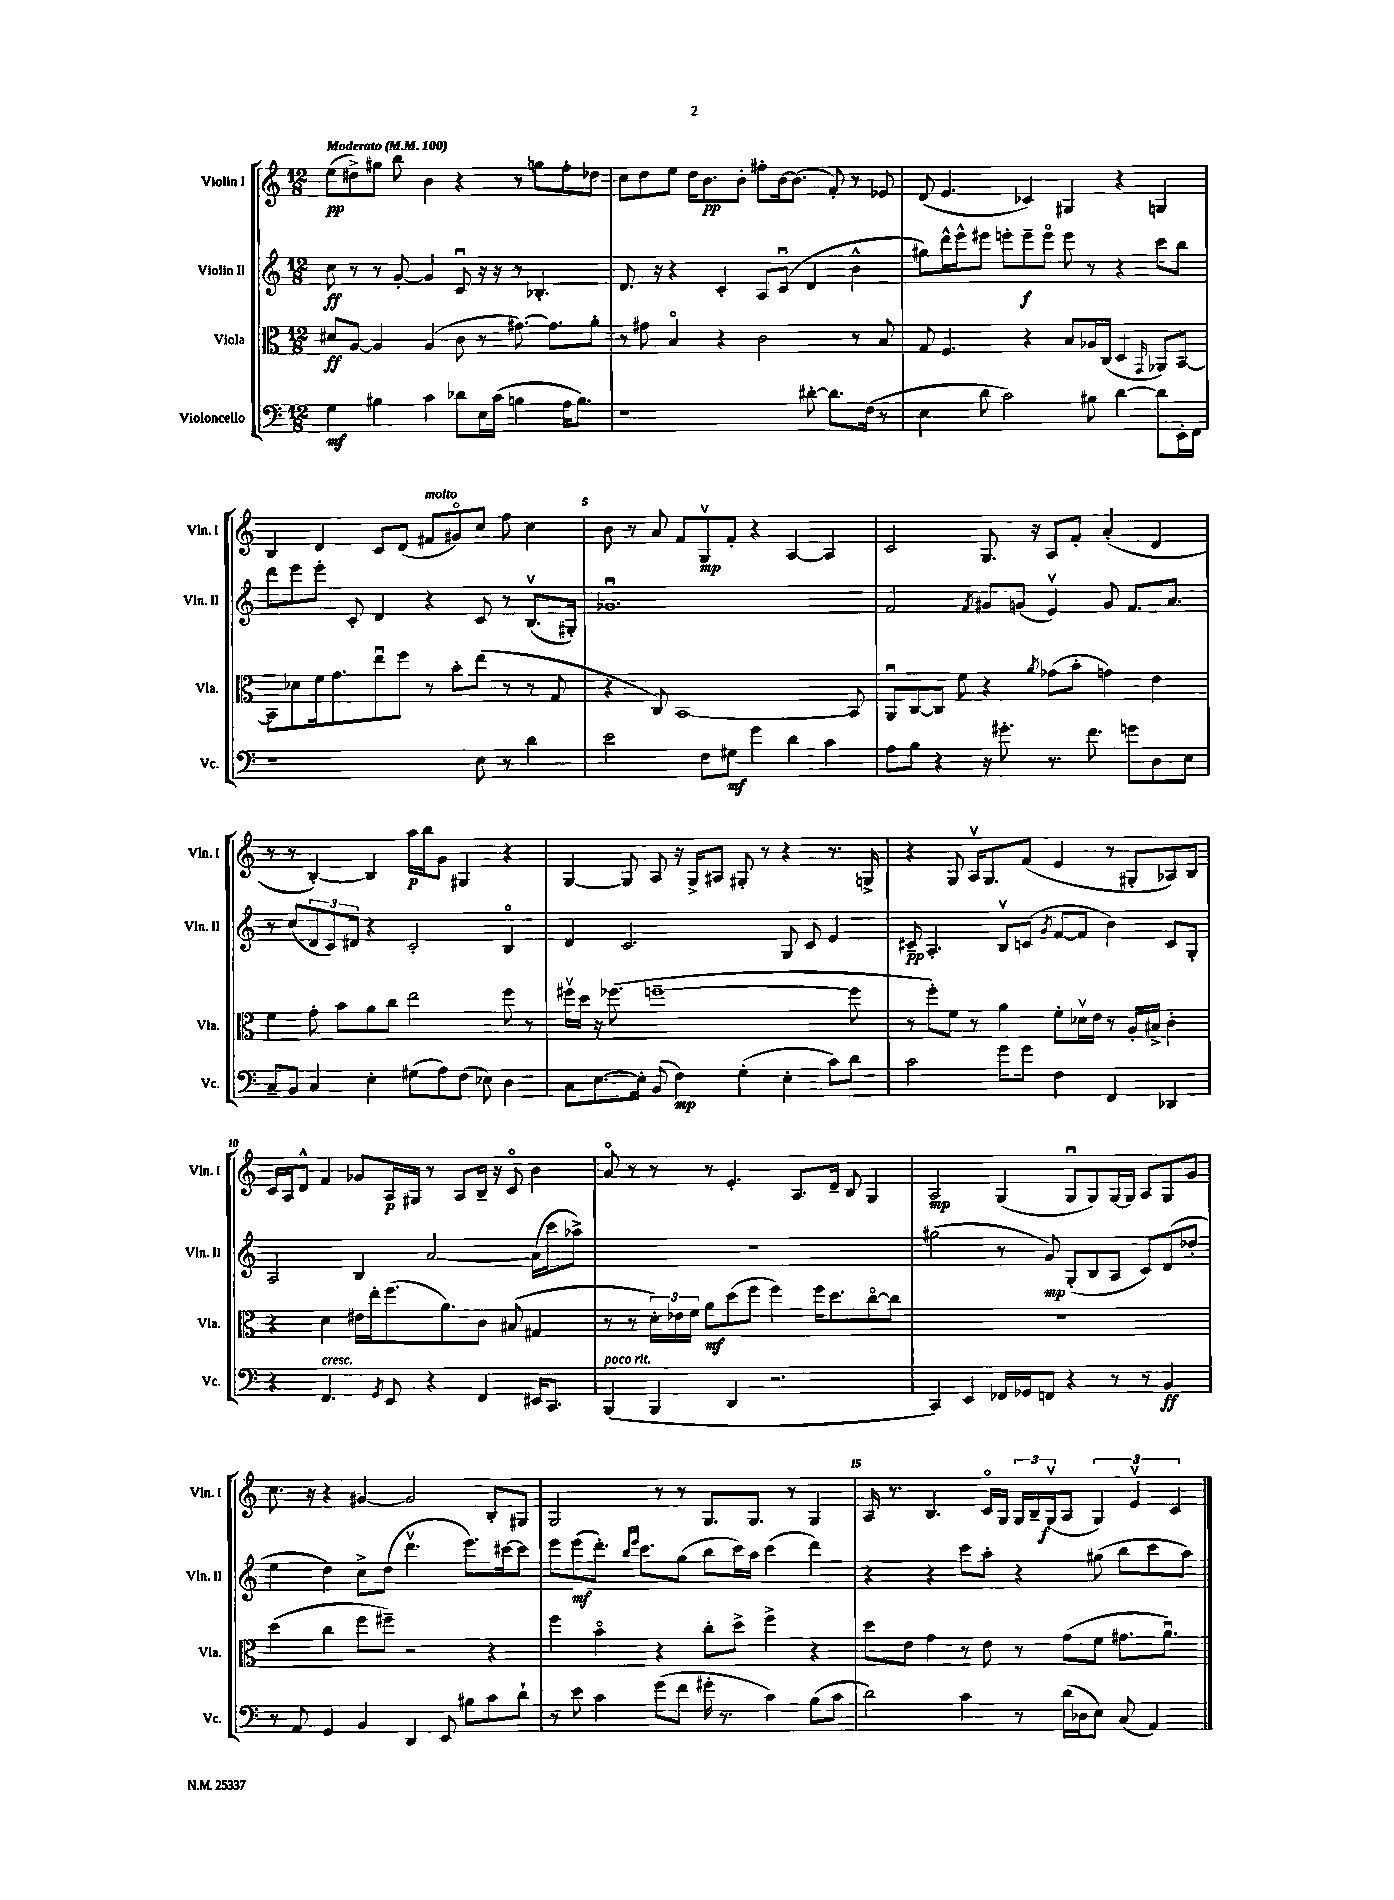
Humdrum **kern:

**kern	**kern	**kern	**kern
*staff4	*staff3	*staff2	*staff1
*clefF4	*clefC3	*clefG2	*clefG2
*k[]	*k[]	*k[]	*k[]
*M12/8	*M12/8	*M12/8	*M12/8
*MM100	*MM100	*MM100	*MM100
4G	8d#	8cc	(8ee
.	[8A	8r	8dd#^)
4B#	4A]	8r	8gg#
.	.	[8g'	8bb
4c	(4A	4g]	4b
8d-	8c	8cu	4r
16E	8r	16r	.
(16c	.	16r	.
4B	[8.g#)	8r	8r
.	.	4.B-'	8gg
.	8.g#]	.	.
16A	.	.	8ff'
8.B)	.	.	.
.	8a'	.	8dd-
=	=	=	=
1r	8r	8.d	8cc
.	8g#	.	8dd
.	.	16r	.
.	4Bo	4r	8ee
.	.	.	16dd
.	.	.	8.b
.	4r	4c'	.
.	.	.	8b'
.	2c	8A	8ff#'
.	.	(8cu	[16b
.	.	.	(8.b]
[8d#'	.	4d	.
8.d#]	.	.	8f')
.	8r	4b^^	8r
(16F	.	.	.
8r	8B	.	8e-
=	=	=	=
4E	8G	8gg#)	(8d
.	4.F	16ddd^^	4.e
.	.	16eee^^	.
8d	.	8eee#	.
2c)	.	8eee'	.
.	4r	8eee~	4c-)
.	.	8eeeo	.
.	8B	8eee	4G#
8B#	16A-	8r	.
.	(16C	.	.
[4d	4D	4r	4r
.	16qqGG	.	.
8d]	8AA-)	8ccc	4G
16EE'	[8BB	8bb	.
16FF	.	.	.
=	=	=	=
1r	8BB]	8ddd	4B
.	8d-	8eee	.
.	16f	8eee'	4d
.	8.g	.	.
.	.	8c'	.
.	8eeu	4d	8c
.	8ff	.	(8d
.	8r	4r	8f#
.	8b'	.	8g#o)
8E	(8ee	8c	8cc
8r	8r	8r	8ff
4d	8r	(8.Bv	4cc
.	8G	.	.
.	.	16G#')	.
=	=	=	=
2e	4r	1.g-u	8b
.	.	.	8r
.	8C)	.	8a
.	[1BB	.	8f
8F	.	.	8Gv
8G#	.	.	8f'
4g	.	.	4r
4d	.	.	[4A
4c	.	.	4A]
.	8BB]	.	.
=	=	=	=
8A	8AAu	2f	2c
8B	[8C	.	.
4r	8C]	.	.
.	8f	.	.
.	.	8qf	.
16r	4r	8g#	8.G
8.g#'	.	.	.
.	.	(8g	.
.	.	.	16r
.	8qa	.	.
8.r	(8g-	4ev)	8A
.	8b'	.	8f'
8.f	.	.	.
.	4g)	8g	(4a'
8g	.	8.f	.
8D	4e	.	4d
.	.	8.a	.
8E	.	.	.
=	=	=	=
8C~	4f	8r	8r
8BB	.	(8cc	8r
4C	8g'	12d	[4B')
.	.	12c)	.
.	8b	.	.
.	.	12d#	.
4E'	8a	4r	4B]
.	8cc	.	.
(8G#	2ee	2c'	16aa
.	.	.	16bb
8A)	.	.	8g
(8F	.	.	4G#
8E-)	.	.	.
4D	8ff	4Bo	4r
.	8r	.	.
=	=	=	=
8C	16ff#v	4d	[4G
.	16dd	.	.
[8.E	16r	.	.
.	(8.ff-	.	.
.	.	2.c	8G]
16E']	.	.	.
(8BB	[1ff~	.	8A
4F)	.	.	16r
.	.	.	16G^
.	.	.	8A#
(4G'	.	.	8G#'
.	.	.	8r
4E'	.	8G	4r
.	.	8c	.
8c)	.	4e	8.r
8d	8ff]	.	.
.	.	.	16G^
=	=	=	=
2c	8r	8c#~	4r
.	8ff')	4.A'	.
.	8f	.	8G
.	8r	.	16Av
.	.	.	8.G
8g	4a	8Bv	.
8g	.	(8c	(8f
.	.	8qg	.
4F	8f'	[8f	4e
.	16d-v	8f]	.
.	16e	.	.
4FF	8r	4b)	8r
.	16A'	.	8G#'
.	16B#^	.	.
4DD-	4c'	8c	8A-)
.	.	8G'	8B
=	=	=	=
4r	4r	2A	16c
.	.	.	16A
.	.	.	8d^^
4.FF	4d	.	4f
.	16e#	4B	8g-
.	16ee'	.	.
8qGG	.	.	.
8EE	(8.ff	.	16A
.	.	.	16G#
4r	.	[2a	8r
.	8.a)	.	.
.	.	.	8A
4FF	8c	.	16B~
.	.	.	16r
.	(8B#	.	8co
16EE#	4G#	(16a]	4b
8.CC	.	16ccc	.
.	.	8aa-^)	.
=	=	=	=
(4BBB	8r	1.r	8ao
.	8r	.	8r
4BBB	24d')	.	8r
.	24e-	.	.
.	24f	.	.
.	8a	.	8r
4DD	(8dd	.	4.e'
.	8ff	.	.
2.r	4ff)	.	.
.	.	.	8.A
.	16ff	.	.
.	8.dd	.	16d~
.	.	.	8B
.	[8cco	.	4G
.	8cc]	.	.
=	=	=	=
4CC)	1.r	(2gg#	2A
4EE	.	.	.
16FF-	.	8r	(4G
16GG-	.	.	.
8FF	.	8g)	.
4r	.	(8G'	8Gu
.	.	8B	8G)
8r	.	8A	[16G
.	.	.	16G]
8r	.	8c)	8A
4BB	.	(8d	8G
.	.	8dd-'	8g
=	=	=	=
8r	(4dd	4ee	8.cc
8AA	.	.	.
.	.	.	16r
4GG	4cc	4dd)	4r
4BB	8ff	8cc^	[4g#
.	8ff#~)	(8dd	.
4DD	2r	4.dddv	2g#]
8EE	.	.	.
8B#	.	8.eee)	.
8c	4r	.	8B'
.	.	[16ccc#	.
8d`	.	8ccc#]	8G#
=	=	=	=
8r	4ff	8eee	2G
8e	.	(8eee	.
4c	4bo	8.ddd')	.
.	.	16qqbb	.
.	.	16qqeee	.
.	.	8.ccc	.
(8g	4r	.	8r
8f	.	(8gg	8r
16g#'	8cc'	8bb	8.G
8.r	.	.	.
.	8dd^	16ccc)	.
.	.	16aa	8.G
4c)	4ff^	(4ccc	.
.	.	.	8r
(8B	4r	4ddd)	4G
8c	.	.	.
=	=	=	=
2d)	8dd	4r	16A
.	.	.	8.r
.	8e	.	.
.	4g	4r	4.B
4c	8r	8ccc	.
.	8e	8aa'	16co
.	.	.	16G
8r	8r	4r	24G
.	.	.	24B~
.	.	.	(24Gv
(16d	(8g	.	8A
16D-	.	.	.
8E)	8f	(8gg#	6G)
(8C	8.g#	8bb	.
.	.	.	6ev
4AA)	.	8ccc	.
.	8.au)	.	.
.	.	.	6c
.	.	8aa)	.
==	==	==	==
*-	*-	*-	*-
